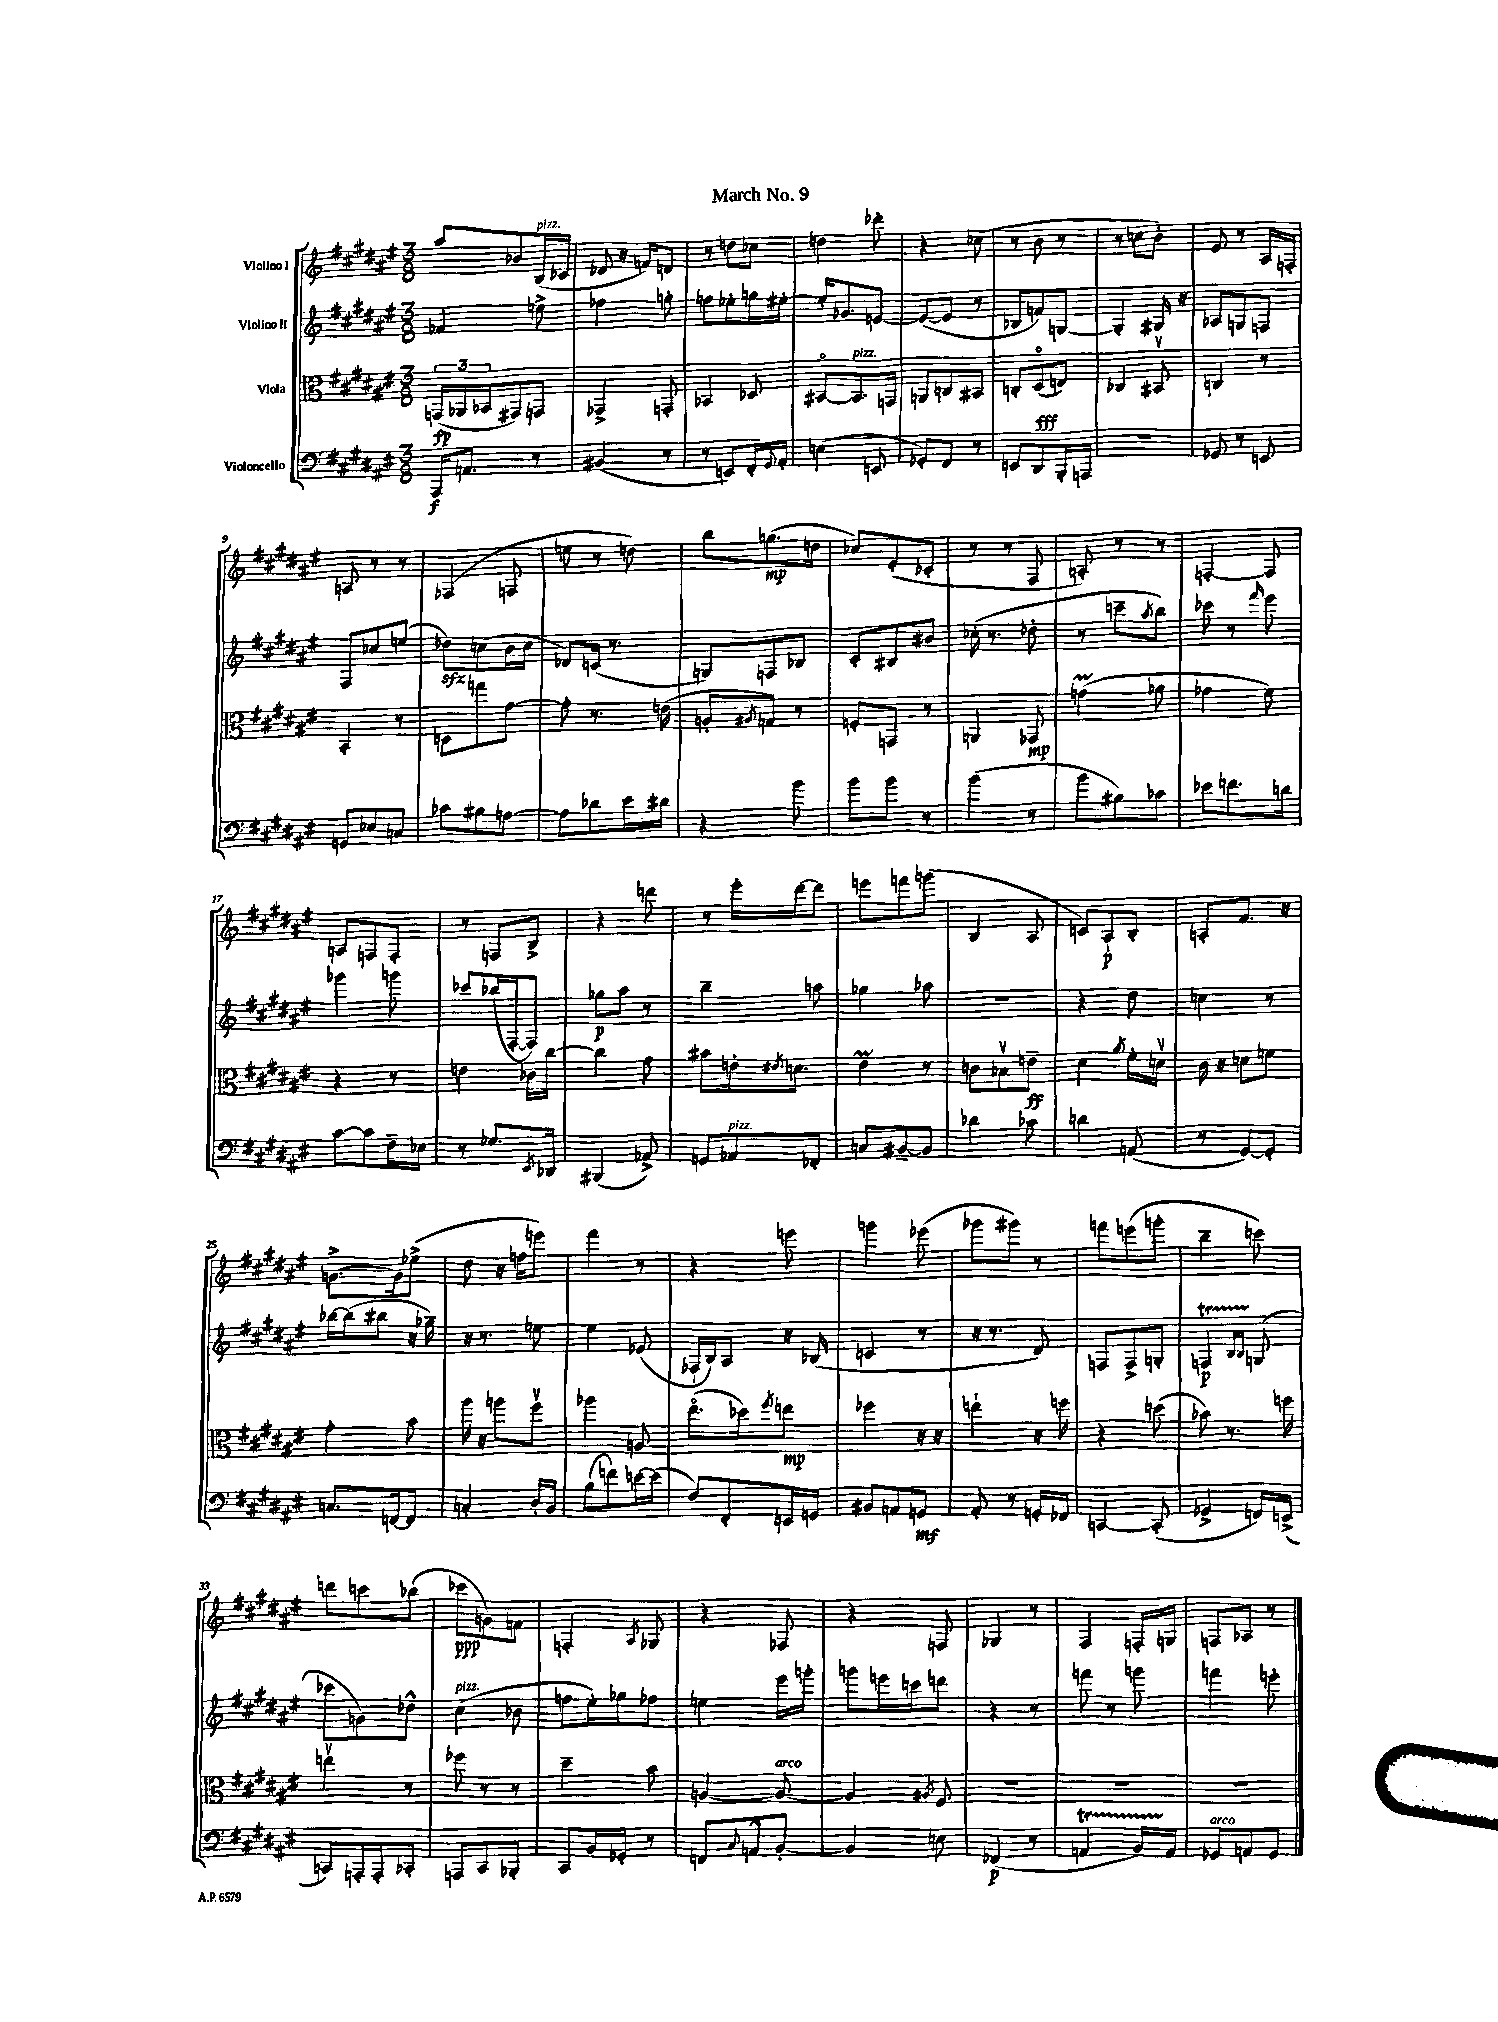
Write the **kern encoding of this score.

**kern	**dynam	**kern	**dynam	**kern	**dynam	**kern	**dynam
*part4	*part4	*part3	*part3	*part2	*part2	*part1	*part1
*staff4	*staff4	*staff3	*staff3	*staff2	*staff2	*staff1	*staff1
*I"Violoncello	*	*I"Viola	*	*I"Violino II	*	*I"Violino I	*
*clefF4	*	*clefC3	*	*clefG2	*	*clefG2	*
*k[f#c#g#d#a#e#]	*	*k[f#c#g#d#a#e#]	*	*k[f#c#g#d#a#e#]	*	*k[f#c#g#d#a#e#]	*
*M3/8	*	*M3/8	*	*M3/8	*	*M3/8	*
=1	=1	=1	=1	=1	=1	=1	=1
16AAA#/KL	f	(24GGn/LL	fp	4f-X/	.	8aa#/L	.
.	.	24AA-X/	.	.	.	.	.
8.AAn/J	.	.	.	.	.	.	.
.	.	24BB-X/J	.	.	.	.	.
.	.	8GG#X/)	.	.	.	8b-X/	.
!	!	!	!	!	!	!LO:TX:a:i:t=pizz.	!
8r	.	8GGn/J	.	8een^\	.	(16B/L	.
.	.	.	.	.	.	16c-X/JJ	.
=2	=2	=2	=2	=2	=2	=2	=2
(4BB#X/	.	4GG-X^/	.	4ff-X\	.	8d-X/	.
.	.	.	.	.	.	16r	.
.	.	.	.	.	.	16fn/KL)	.
8r	.	8GGn'/	.	8ggn'\	.	8dn/J	.
=3	=3	=3	=3	=3	=3	=3	=3
8r	.	4BB-X/	.	8ffn\L	.	8r	.
8EEn/L)	.	.	.	8ee-X'\	.	8ddn\L	.
16FF#'/L	.	8D-X/	.	16ggn\L	.	8cc-X\J	.
8qqGG#/	.	.	.	.	.	.	.
16AA#'/JJ	.	.	.	[16ee#X'\JJ	.	.	.
=4	=4	=4	=4	=4	=4	=4	=4
(4En\	.	[8BB#X/L	.	16ee#'/KL]	.	4ddn\	.
.	.	.	.	8.g-X/	.	.	.
!	!	!LO:TX:a:i:t=pizz.	!	!	!	!	!
.	.	8.BB#/]	.	.	.	.	.
8EEn/	.	.	.	[8en/J	.	8ddd-X'\	.
.	.	16GGn/Jk	.	.	.	.	.
=5	=5	=5	=5	=5	=5	=5	=5
8GG-X'/L)	.	8AAn/L	.	(8e/L_	.	4r	.
8FF#/J	.	8Cn/	.	8e/J]	.	.	.
8r	.	8BB#X/J	.	8r	.	(8cc-X\	.
=6	=6	=6	=6	=6	=6	=6	=6
8EEn/L	.	8Cn'/L	.	8B-X/L	.	8r	.
8DD#/	.	(8D#/	fff	8fn/)	.	8b\	.
16BBB'/L	.	8En/J)	.	[8Gn/J	.	8r	.
16AAAn/JJ	.	.	.	.	.	.	.
=7	=7	=7	=7	=7	=7	=7	=7
4.r	.	4C-X/	.	4G'/]	.	8r	.
.	.	.	.	.	.	8ccn\L	.
.	.	8BB#Xv/	.	16G#X/	.	8b'\J)	.
.	.	.	.	16r	.	.	.
=8	=8	=8	=8	=8	=8	=8	=8
8GG-X/	.	4Cn/	.	8A-X/L	.	8e#/	.
8r	.	.	.	8Gn/	.	8r	.
8EEn/	.	8r	.	8Fn/J	.	16A#/LL	.
.	.	.	.	.	.	16Fn'/JJ	.
!!LO:LB:g=z
=9	=9	=9	=9	=9	=9	=9	=9
8GGn/L	.	4BB'/	.	8F#/L	.	8An/	.
8E-X/	.	.	.	8cc-X/	.	8r	.
8Cn/J	.	8r	.	(8een/J	.	8r	.
=10	=10	=10	=10	=10	=10	=10	=10
8c-X\L	.	8Dn\L	.	8dd-Xzz\L)	.	(4F-X/	.
8B#X\	.	8ggn\	.	(8ccn\	.	.	.
[8An\J	.	[8g#\J	.	16b\L	.	8Fn/	.
.	.	.	.	16cc\JJ	.	.	.
=11	=11	=11	=11	=11	=11	=11	=11
8A\L]	.	8g#'\]	.	8d-X/L)	.	8een\	.
8d-X\	.	8.r	.	(16cn/Jk	.	8r	.
.	.	.	.	8.r	.	.	.
16e#\L	.	.	.	.	.	8ddn\)	.
16d#X\JJ	.	(16en\	.	.	.	.	.
=12	=12	=12	=12	=12	=12	=12	=12
4r	.	8An'/L	.	8Gn/L)	.	8bb\L	.
.	.	8qA#X/	.	.	.	.	.
.	.	8Gn/J)	.	8Fn/	.	(8.ggn\	mp
8b\	.	8r	.	8B-X/J	.	.	.
.	.	.	.	.	.	16ddn\Jk	.
=13	=13	=13	=13	=13	=13	=13	=13
8b\L	.	8Fn'/L	.	8c#'/L	.	8cc-X/L)	.
8b\J	.	8GGn/J	.	8B#X/	.	(8e#'/	.
8r	.	8r	.	8b#X/J	.	8c-X'/J	.
=14	=14	=14	=14	=14	=14	=14	=14
(4b\	.	4AAn/	.	(16cc-X'\	.	8r	.
.	.	.	.	8.r	.	.	.
.	.	.	.	.	.	8r	.
8r	.	8GG-X/	mp	8dd-X'\	.	8F#/	.
=15	=15	=15	=15	=15	=15	=15	=15
8b\L	.	(4gnM\	.	8r	.	8An'/)	.
8B#X\)	.	.	.	8cccn~\L	.	8r	.
.	.	.	.	8qaa#/	.	.	.
8c-X\J	.	8a-X\	.	8bb\J)	.	8r	.
=16	=16	=16	=16	=16	=16	=16	=16
8e-X\L	.	4g-X\	.	8ccc-X\	.	[4Fn'/	.
8.fn\	.	.	.	8r	.	.	.
.	.	.	.	16qqfff#/	.	.	.
.	.	8f#\)	.	8eee#\	.	8F/]	.
16dn\Jk	.	.	.	.	.	.	.
!!LO:LB:g=z
=17	=17	=17	=17	=17	=17	=17	=17
[8c#\L	.	4r	.	4ggg-X\	.	8An/L	.
8c#\]	.	.	.	.	.	8Fn/	.
16F#~\L	.	8r	.	8gggn\	.	8F'/J	.
16E-X\JJ	.	.	.	.	.	.	.
=18	=18	=18	=18	=18	=18	=18	=18
8r	.	4en\	.	8ccc-X/L	.	8r	.
8.G-X/L	.	.	.	(16bb-X/L	.	8Fn/L	.
.	.	.	.	[16F#'/J	.	.	.
.	.	16c-X\LL	.	8F#/J])	.	8B^/J	.
8qEE#/	.	.	.	.	.	.	.
16DD-X/Jk	.	[16cc#\JJ	.	.	.	.	.
=19	=19	=19	=19	=19	=19	=19	=19
(4BBB#X/	.	4cc#\]	.	8gg-X\L	p	4r	.
.	.	.	.	8aa#\J	.	.	.
8AA-X^/)	.	8g#\	.	8r	.	8dddn\	.
=20	=20	=20	=20	=20	=20	=20	=20
8GGn/L	.	8b#X\L	.	4bb~\	.	8r	.
!LO:TX:a:i:t=pizz.	!	!	!	!	!	!	!
8AA-X/	.	16en'\k	.	.	.	16eee#'\LL	.
.	.	8qe#X/	.	.	.	.	.
.	.	8.dn\J	.	.	.	[16ddd#\J	.
8FF-X'/J	.	.	.	8aan\	.	8ddd#\J]	.
=21	=21	=21	=21	=21	=21	=21	=21
8Cn/L	.	4e#m\	.	4gg-X\	.	8eeen\L	.
[8BB#X~/	.	.	.	.	.	8fffn\	.
8BB#/J]	.	8r	.	8aa-X\	.	(8gggn\J	.
=22	=22	=22	=22	=22	=22	=22	=22
4d-X\	.	8cn\L	.	4.r	.	4B/	.
.	.	8B-Xv\	.	.	.	.	.
8c-X\	.	8en~\J	ff	.	.	8A#/	.
=23	=23	=23	=23	=23	=23	=23	=23
4dn\	.	4d#\	.	4r	.	8cn/L)	.
.	.	.	.	.	.	8A#`/	p
.	.	8qa#/	.	.	.	.	.
(8AAn/	.	16f#'\LL	.	8dd#\	.	8B'/J	.
.	.	16dnv\JJ	.	.	.	.	.
=24	=24	=24	=24	=24	=24	=24	=24
8r	.	16c#\	.	4ccn\	.	8An'/L	.
.	.	16r	.	.	.	.	.
[8GG#/L)	.	8dn\L	.	.	.	8.f#/J	.
8GG#'/J]	.	8fn\J	.	8r	.	.	.
.	.	.	.	.	.	16r	.
!!LO:LB:g=z
=25	=25	=25	=25	=25	=25	=25	=25
8.Cn/L	.	4g#'\	.	[16bb-X\LL	.	[8.gn^\L	.
.	.	.	.	(16bb-\J]	.	.	.
.	.	.	.	8bb#X\J	.	.	.
[16FFn/k	.	.	.	.	.	16g\k]	.
8FF/J]	.	8b\	.	16r	.	(8ee-X^\J	.
.	.	.	.	16gg-X~\)	.	.	.
=26	=26	=26	=26	=26	=26	=26	=26
4Cn'/	.	16aa#\	.	16r	.	8dd#\	.
.	.	16r	.	8.r	.	.	.
.	.	8aan\L	.	.	.	16r	.
.	.	.	.	.	.	16ffn\KL	.
16D#'/LL	.	8ff#v\J	.	[8een\	.	8eeen\J)	.
16BB/JJ	.	.	.	.	.	.	.
=27	=27	=27	=27	=27	=27	=27	=27
(8B\L	.	4aa-X\	.	4ee\]	.	4fff#\	.
8fn\)	.	.	.	.	.	.	.
[16en\L	.	8An/	.	(8e-X/	.	8r	.
(16e\JJ]	.	.	.	.	.	.	.
=28	=28	=28	=28	=28	=28	=28	=28
8F#/L)	.	(8.ee#\L	.	16F-X`/LL	.	4r	.
.	.	.	.	16B/J)	.	.	.
8FF#'/	.	.	.	8A#/J	.	.	.
.	.	16dd-X\k)	.	.	.	.	.
.	.	8qff#/	.	.	.	.	.
16EEn/L	.	8een\J	mp	16r	.	8eeen\	.
16GGn/JJ	.	.	.	(16B-X/	.	.	.
=29	=29	=29	=29	=29	=29	=29	=29
8BB#X/L	.	4ff-X\	.	4cn/	.	4gggn\	.
8AAn/	.	.	.	.	.	.	.
8GGn/J	mf	16r	.	8r	.	(8eee-X\	.
.	.	16r	.	.	.	.	.
=30	=30	=30	=30	=30	=30	=30	=30
8AA#'/	.	4een`\	.	16r	.	8ggg-X\L	.
.	.	.	.	8.r	.	.	.
8r	.	.	.	.	.	8ggg#X\J)	.
16GGn'/LL	.	16r	.	8d#/)	.	8r	.
16FF-X/JJ	.	16ffn\	.	.	.	.	.
=31	=31	=31	=31	=31	=31	=31	=31
[4CCn/	.	4r	.	8Fn/L	.	8fffn\L	.
.	.	.	.	8F^/	.	(8eeen\	.
(8CC'/]	.	(8ddn\	.	8Gn'/J	.	8gggn'\J	.
=32	=32	=32	=32	=32	=32	=32	=32
4GG-X^/	.	8b-X\)	.	4FnT/	p	4bb~\	.
.	.	8.r	.	.	.	.	.
.	.	.	.	16qqB/LL	.	.	.
.	.	.	.	16qqB/JJ	.	.	.
16FFn/LL)	.	.	.	(8Gn/	.	8cccn\)	.
(16EEn^/JJ	.	16ffn\	.	.	.	.	.
!!LO:LB:g=z
=33	=33	=33	=33	=33	=33	=33	=33
8CCn/L)	.	4eenv\	.	8ccc-X\L	.	8dddn\L	.
16AAAn'/L	.	.	.	8gn\)	.	8cccn\	.
16AAA'/J	.	.	.	.	.	.	.
8CC-X'/J	.	8r	.	8dd-X^^\J	.	(8bb-X\J	.
=34	=34	=34	=34	=34	=34	=34	=34
!	!	!	!	!LO:TX:a:i:t=pizz.	!	!	!
8AAAn/L	.	8ff-X\	.	(4cc#\	.	8ccc-X\L	ppp
8CC#/	.	8r	.	.	.	8gn\)	.
8BBB-X'/J	.	8r	.	8b-X\	.	8fn\J	.
=35	=35	=35	=35	=35	=35	=35	=35
8CC#/L	.	4dd#~\	.	8ffn\L	.	4Fn'/	.
16BB/L	.	.	.	16ee#'\L)	.	.	.
16GG-X'/JJ	.	.	.	16gg-X\J	.	.	.
.	.	.	.	.	.	8qA#/	.
8r	.	8b\	.	8ff-X\J	.	8G-X/	.
=36	=36	=36	=36	=36	=36	=36	=36
8FFn/L	.	[4An/	.	4een\	.	4r	.
8qqC#/	.	.	.	.	.	.	.
8AAn^^/	.	.	.	.	.	.	.
!	!	!LO:TX:a:i:t=arco	!	!	!	!	!
[8BB'/J	.	8A/_	.	16eee#\LL	.	8F-X/	.
.	.	.	.	16gggn'\JJ	.	.	.
=37	=37	=37	=37	=37	=37	=37	=37
4BB/]	.	4A/]	.	8gggn\L	.	4r	.
.	.	.	.	16eeen\L	.	.	.
.	.	.	.	16cccn\J	.	.	.
.	.	8qA#X/	.	.	.	.	.
8En\	.	8F#/	.	8dddn\J	.	8Fn/	.
=38	=38	=38	=38	=38	=38	=38	=38
(4FF-X/	p	4.r	.	4r	.	4G-X/	.
8r	.	.	.	8r	.	8r	.
=39	=39	=39	=39	=39	=39	=39	=39
4AAnT/	.	4.r	.	8fffn\	.	4F#/	.
.	.	.	.	8r	.	.	.
16BBTTT/LL)	.	.	.	8gggn\	.	16Fn'/LL	.
16AA/JJ	.	.	.	.	.	16Gn/JJ	.
=40	=40	=40	=40	=40	=40	=40	=40
!LO:TX:a:i:t=arco	!	!	!	!	!	!	!
8GG-X/L	.	4.r	.	4fffn\	.	8Fn/L	.
8AAn/	.	.	.	.	.	8A-X/J	.
8GG-/J	.	.	.	8eeen'\	.	8r	.
==	==	==	==	==	==	==	==
*-	*-	*-	*-	*-	*-	*-	*-
